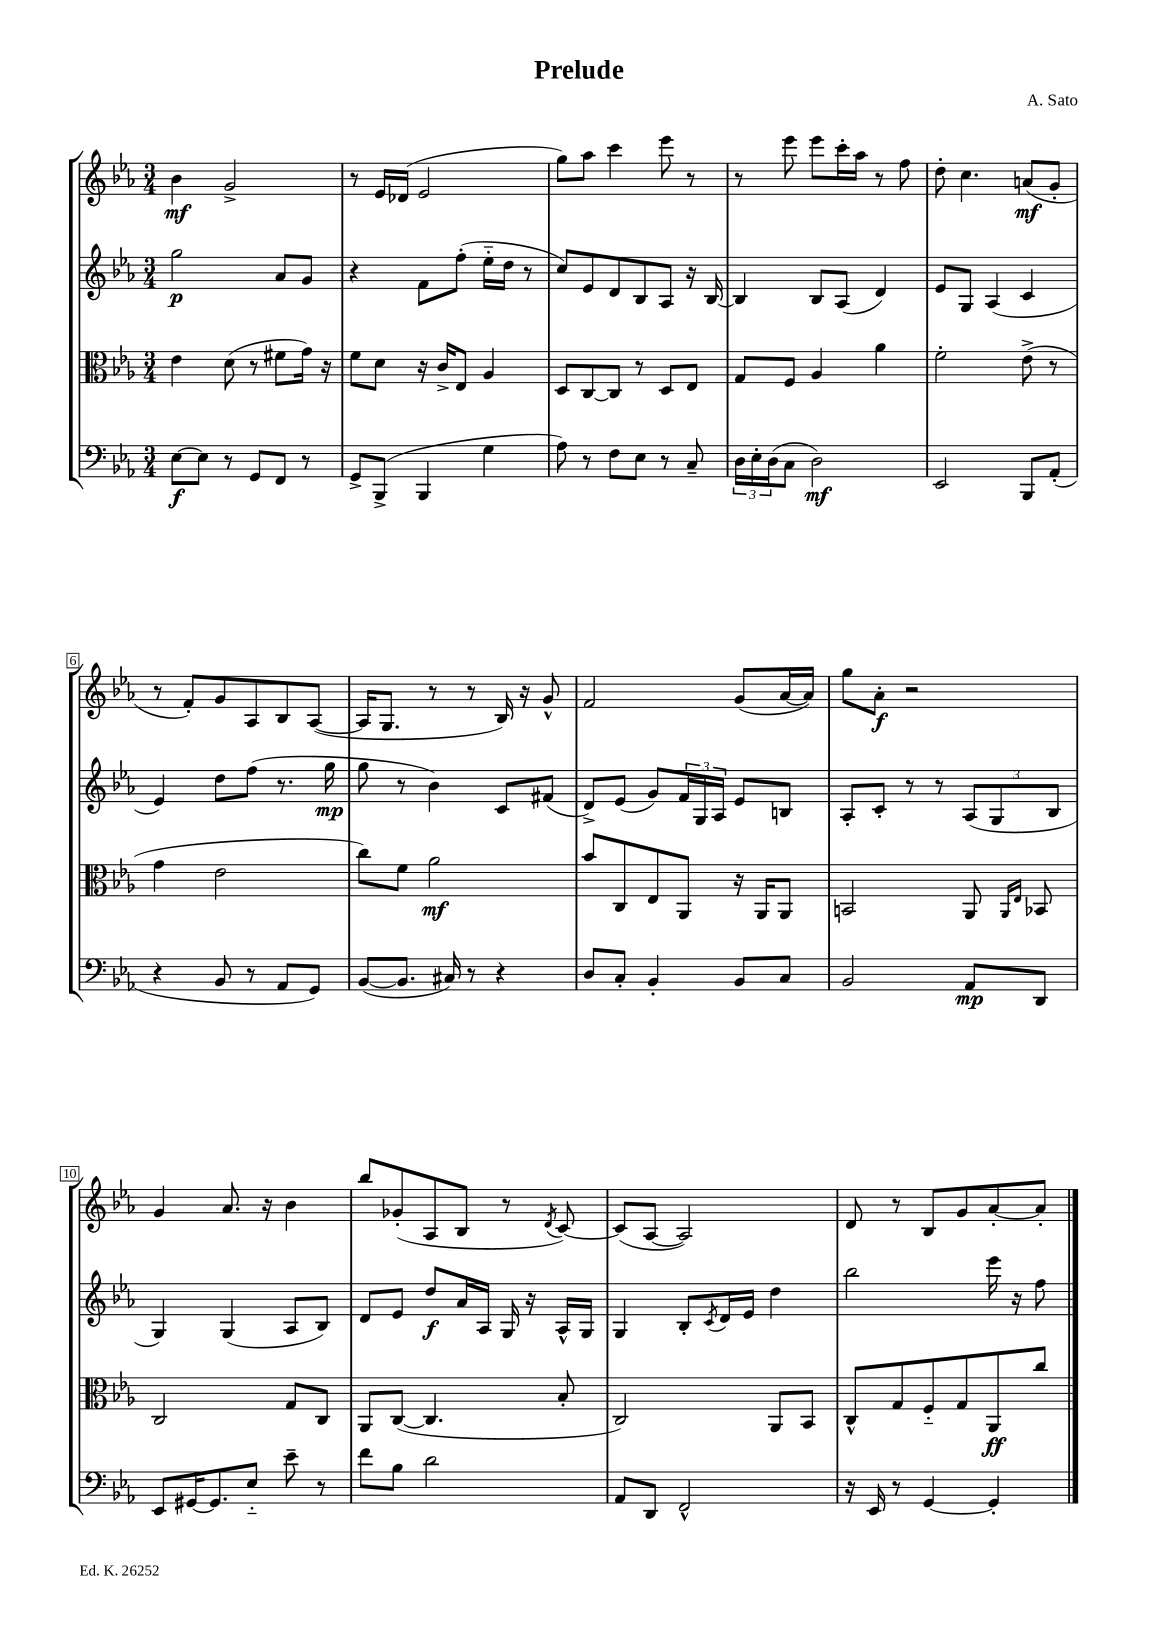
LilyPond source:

\header { title = "Prelude" composer = "A. Sato" }
<<
\new StaffGroup <<
\new Staff = "s0" {
    \clef treble \key ees \major \numericTimeSignature \time 3/4
    bes'4\mf g'2-> |
    r8 ees'16 des'16( ees'2 |
    g''8) aes''8 c'''4 ees'''8 r8 |
    r8 ees'''8 ees'''8 c'''16-. aes''16 r8 f''8 |
    d''8-. c''4. a'8\mf( g'8-. |
    r8 f'8-.) g'8 aes8 bes8 aes8~( |
    aes16 g8. r8 r8 bes16) r16 g'8-^ |
    f'2 g'8( aes'16~ aes'16) |
    g''8 aes'8-.\f r2 |
    g'4 aes'8. r16 bes'4 |
    bes''8 ges'8-.( aes8 bes8 r8 \acciaccatura { d'8 } c'8~) |
    c'8( aes8~ aes2) |
    d'8 r8 bes8 g'8 aes'8~-. aes'8-. \bar "|." |
}
\new Staff = "s1" {
    \clef treble \key ees \major \numericTimeSignature \time 3/4
    g''2\p aes'8 g'8 |
    r4 f'8 f''8-.( ees''16-_ d''16 r8 |
    c''8) ees'8 d'8 bes8 aes8 r16 bes16~ |
    bes4 bes8 aes8( d'4) |
    ees'8 g8 aes4( c'4 |
    ees'4) d''8 f''8( r8. g''16\mp |
    g''8 r8 bes'4) c'8 fis'8( |
    d'8->) ees'8( g'8) \tuplet 3/2 { f'16 g16 aes16 } ees'8 b8 |
    aes8-. c'8-. r8 r8 \tuplet 3/2 { aes8( g8 bes8 } |
    g4) g4( aes8 bes8) |
    d'8 ees'8 d''8\f aes'16 aes16 g16 r16 aes16-^ g16 |
    g4 bes8-. \acciaccatura { c'8 } d'16 ees'16 d''4 |
    bes''2 ees'''16 r16 f''8 \bar "|." |
}
\new Staff = "s2" {
    \clef alto \key ees \major \numericTimeSignature \time 3/4
    ees'4 d'8( r8 fis'8 g'16) r16 |
    f'8 d'8 r16 c'16-> ees8 aes4 |
    d8 c8~ c8 r8 d8 ees8 |
    g8 f8 aes4 aes'4 |
    f'2-. ees'8->( r8 |
    g'4 ees'2 |
    c''8) f'8 aes'2\mf |
    bes'8 c8 ees8 aes,8 r16 aes,16 aes,8 |
    b,2 aes,8 \grace { aes,16 ees16 } bes,8 |
    c2 g8 c8 |
    aes,8 c8~( c4. bes8-. |
    c2) aes,8 bes,8 |
    c8-^ g8 f8-_ g8 aes,8\ff c''8 \bar "|." |
}
\new Staff = "s3" {
    \clef bass \key ees \major \numericTimeSignature \time 3/4
    ees8~\f ees8 r8 g,8 f,8 r8 |
    g,8-> bes,,8->( bes,,4 g4 |
    aes8) r8 f8 ees8 r8 c8-- |
    \tuplet 3/2 { d16 ees16-. d16( } c8 d2\mf) |
    ees,2 bes,,8 aes,8-.( |
    r4 bes,8 r8 aes,8 g,8) |
    bes,8~( bes,8. cis16) r8 r4 |
    d8 c8-. bes,4-. bes,8 c8 |
    bes,2 aes,8\mp d,8 |
    ees,8 gis,16~ gis,8. ees8-_ ees'8-- r8 |
    f'8 bes8 d'2 |
    aes,8 d,8 f,2-^ |
    r16 ees,16 r8 g,4~ g,4-. \bar "|." |
}
>>
>>
\layout { \context { \Score \override BarNumber.stencil = #(make-stencil-boxer 0.1 0.3 ly:text-interface::print) } }
